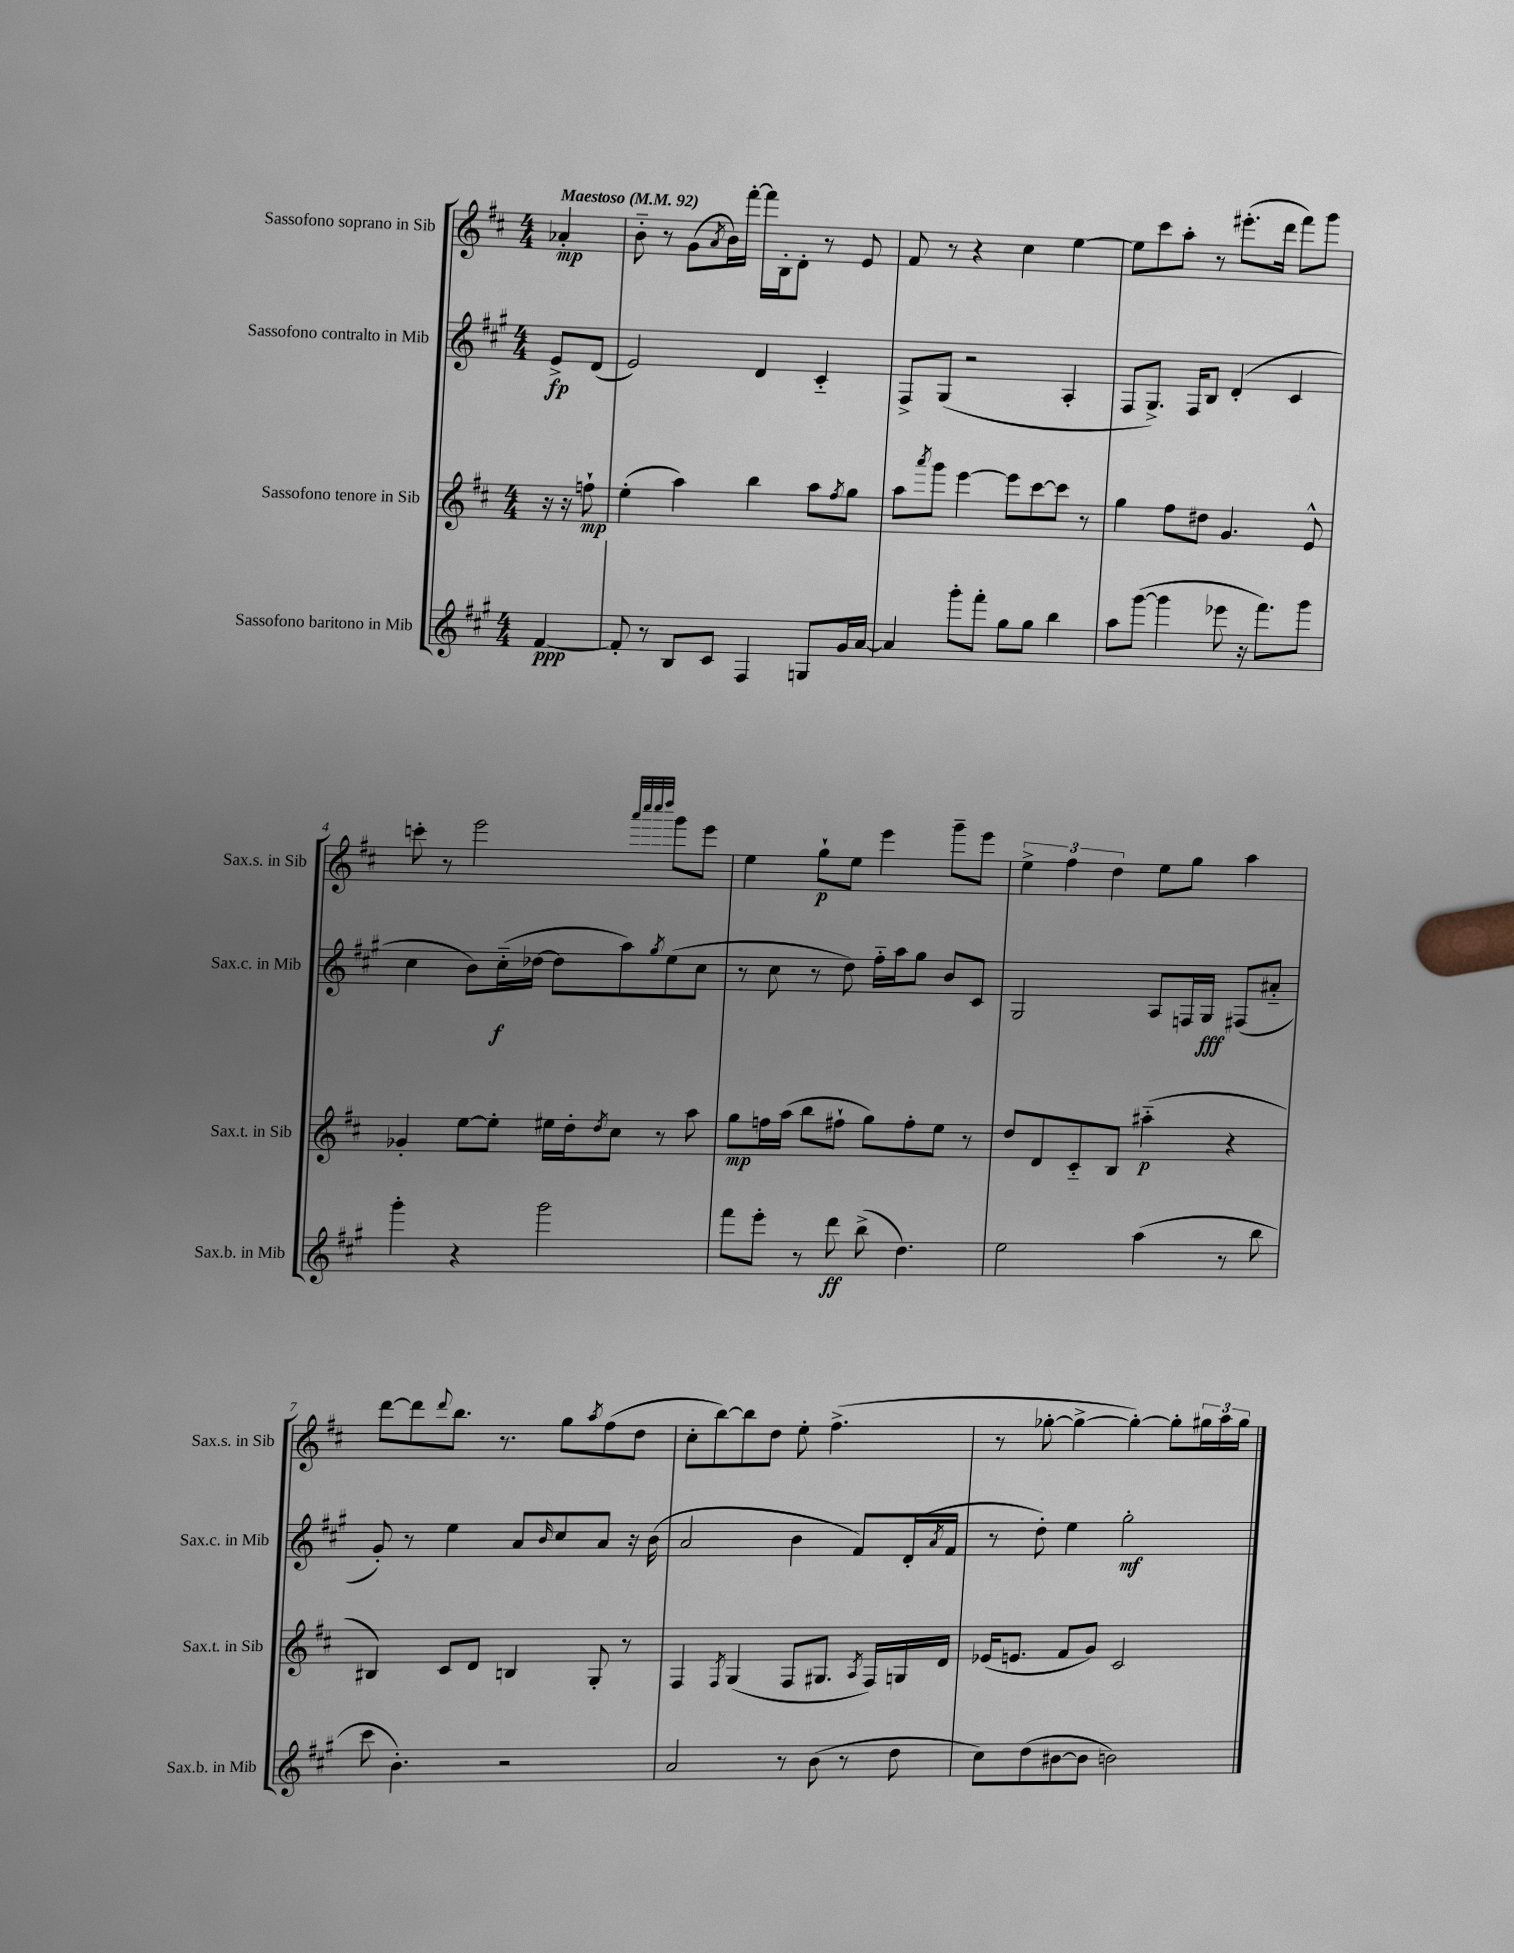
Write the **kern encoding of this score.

**kern	**kern	**kern	**kern
*staff4	*staff3	*staff2	*staff1
*clefG2	*clefG2	*clefG2	*clefG2
*k[f#c#g#]	*k[f#c#]	*k[f#c#g#]	*k[f#c#]
*M4/4	*M4/4	*M4/4	*M4/4
*MM92	*MM92	*MM92	*MM92
[4f#	16r	8e^	4a-'
.	16r	.	.
.	8ff`	(8d	.
=	=	=	=
8f#']	(4ee'	2e)	8b'~
8r	.	.	8r
8B	4aa)	.	(8g
.	.	.	8qa
8c#	.	.	16b)
.	.	.	[16fff#'
4F#	4bb	4d	16fff#]
.	.	.	16B'
.	.	.	8d'
8G	8aa	4c#'~	8r
.	8qff#	.	.
16g#	8gg	.	8e
[16a	.	.	.
=	=	=	=
4a]	8aa	8F#^	8f#
.	8qaaa	.	.
.	8ggg	(8G#	8r
8ggg#'	[4eee	2r	4r
8fff#'	.	.	.
8gg#	8eee]	.	4cc#
8gg#	[8ccc#	.	.
4bb	8ccc#]	4A'	[4ee
.	8r	.	.
=	=	=	=
8aa	4gg	8F#	8ee]
([8ggg#	.	8.G#^)	8ccc#
4ggg#]	8ff#	.	8aa'
.	.	16F#	.
.	8dd#	8B	8r
8eee-	4.g	(4d'	(8.eee#'
16r	.	.	.
8.fff#)	.	.	16ddd
.	.	4c#	8fff#)
8ggg#	8e^^	.	8ggg
=	=	=	=
4ggg#'	4g-'	4cc#	8ccc'
.	.	.	8r
4r	[8ee	8b)	2eee
.	8ee']	(16cc#'~	.
.	.	[16dd-	.
2ggg#	16ee#	8dd-]	.
.	16dd'	.	.
.	8qdd	.	.
.	8cc#	8aa)	.
.	.	.	32qqaaa
.	.	.	32qqcccc#
.	.	.	32qqcccc#
.	.	8qgg#	32qqdddd
.	8r	(8ee	8ggg
.	8aa	8cc#	8eee
=	=	=	=
8fff#	8gg	8r	4ee
8eee'	16ff	8cc#	.
.	(16aa	.	.
8r	8bb	8r	8gg`
8ddd	8ff#`	8dd)	8ee
(8bb^	8gg)	16ff#'~	4eee
.	.	16aa	.
4.dd)	8ff#'	8gg#	.
.	8ee	8b	8ggg~
.	8r	8c#	8eee
=	=	=	=
2ee	8dd	2G#	6ee^
.	8d	.	.
.	.	.	6ff#
.	8c#'~	.	.
.	.	.	6dd
.	8B	.	.
(4aa	(4aa#'~	8A	8ee
.	.	16F	8gg
.	.	16G#	.
8r	4r	(8F#	4aa
8bb	.	8a#'~	.
=	=	=	=
8ccc#	4B#)	8g#')	[8ddd
4.b')	.	8r	8ddd]
.	.	.	8qqddd
.	8c#	4ee	8.bb
.	8d	.	.
.	.	.	8.r
2r	4B	8a	.
.	.	16qqb	.
.	.	8cc#	8gg
.	.	.	8qaa
.	8G'	8a	(8ff#
.	8r	16r	8dd
.	.	(16b	.
=	=	=	=
2a	4F#	2a	8cc#'
.	.	.	[8bb)
.	8qF#	.	.
.	(4G	.	8bb]
.	.	.	8dd
8r	8F#	4b	8ee'
(8b	8.G#	.	(4.ff#^
8r	.	8f#)	.
.	8qA	.	.
.	16F#)	.	.
8dd	16G	(16d'	.
.	.	8qa	.
.	16d	16f#	.
=	=	=	=
8cc#)	(16e-	8r	8r
.	8.e	.	.
(8dd	.	8dd')	[8gg-'
[8b#	8f#	4ee	4gg-^_
8b#]	8g)	.	.
2b)	2c#	2gg#'	4gg-'_)
.	.	.	8gg-']
.	.	.	24gg#
.	.	.	24aa
.	.	.	24gg#
==	==	==	==
*-	*-	*-	*-
